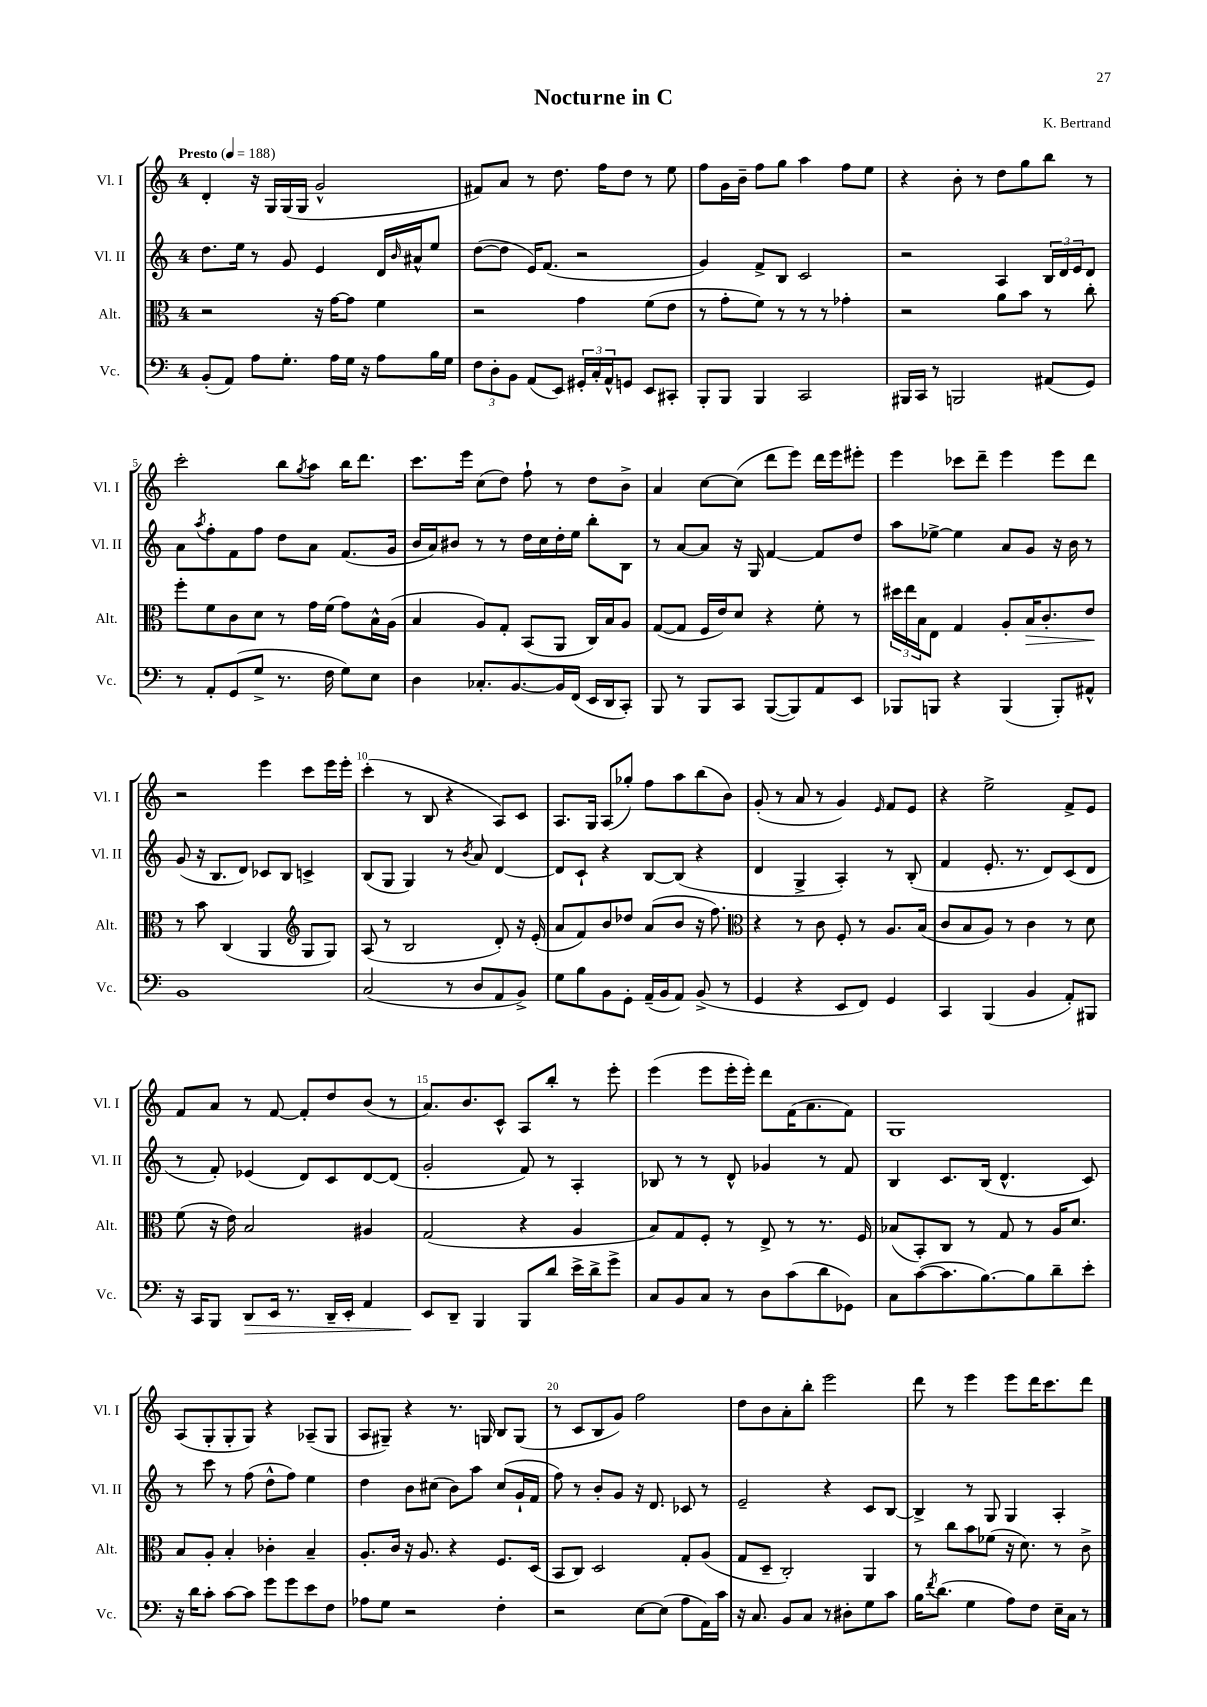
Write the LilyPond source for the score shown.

\header { title = "Nocturne in C" composer = "K. Bertrand" }
<<
\new StaffGroup <<
\new Staff = "s0" \with { instrumentName = "Vl. I" shortInstrumentName = "Vl. I" } {
    \clef treble \key c \major \once \override Staff.TimeSignature.style = #'single-digit \time 4/4 \tempo "Presto" 4 = 188
    d'4-. r16 g16 g16( g16 g'2-^ |
    fis'8) a'8 r8 d''8. f''16 d''8 r8 e''8 |
    f''8 g'16 b'16-- f''8 g''8 a''4 f''8 e''8 |
    r4 b'8-. r8 d''8 g''8 b''8 r8 |
    c'''2-. b''8 \acciaccatura { g''8 } a''8 b''16 d'''8. |
    c'''8. e'''16 c''8( d''8) f''8-! r8 d''8 b'8-> |
    a'4 c''8~ c''8( d'''8 e'''8) d'''16 e'''16 eis'''8-. |
    e'''4 ces'''8 d'''8-- e'''4 e'''8 d'''8 |
    r2 e'''4 c'''8 e'''16 e'''16-. |
    c'''4-.( r8 b8 r4 a8) c'8 |
    a8. g16 a8( ges''8-.) f''8 a''8 b''8( b'8) |
    g'8-.( r8 a'8 r8 g'4) \grace { e'16 } f'8 e'8 |
    r4 e''2-> f'8-> e'8 |
    f'8 a'8 r8 f'8~ f'8-. d''8 b'8( r8 |
    a'8.) b'8. c'8-^ a8 b''8-. r8 e'''8-. |
    e'''4( e'''8 e'''16-. e'''16-.) d'''8 f'16( a'8. f'8) |
    g1 |
    a8( g8-. g8-. g8) r4 aes8--( g8 |
    a8 gis8--) r4 r8. g16 b8 g8( |
    r8 c'8 b8 g'8) f''2 |
    d''8 b'8 a'8-. b''8-. e'''2 |
    d'''8 r8 e'''4 e'''8 d'''16 c'''8. d'''8 \bar "|." |
}
\new Staff = "s1" \with { instrumentName = "Vl. II" shortInstrumentName = "Vl. II" } {
    \clef treble \key c \major \once \override Staff.TimeSignature.style = #'single-digit \time 4/4
    d''8. e''16 r8 g'8 e'4 d'16 \grace { b'16 } ais'16-^ e''8 |
    d''8~( d''8 e'16) f'8.( r2 |
    g'4) f'8-> b8 c'2 |
    r2 a4 \tuplet 3/2 { b16 d'16 e'16 } d'8 |
    a'8 \acciaccatura { a''8 } f''8-. f'8 f''8 d''8 a'8 f'8.( g'16 |
    b'16 a'16) bis'8 r8 r8 d''16 c''16 d''16-. e''16 b''8-. b8 |
    r8 a'8~ a'8 r16 g16 f'4~ f'8 d''8 |
    a''8 ees''8~-> ees''4 a'8 g'8 r16 b'16 r8 |
    g'8( r16 b8. d'8) ces'8 b8 c'4-> |
    b8( g8 g4) r8 \acciaccatura { b'8 } a'8 d'4~ |
    d'8 c'8-! r4 b8~ b8( r4 |
    d'4 g4-> a4-.) r8 b8-.( |
    f'4 e'8.-. r8. d'8) c'8( d'8 |
    r8 f'8-.) ees'4( d'8) c'8 d'8~ d'8( |
    g'2-. f'8) r8 a4-. |
    bes8 r8 r8 d'8-^ ges'4 r8 f'8 |
    b4 c'8. b16( d'4.-^ c'8) |
    r8 c'''8 r8 f''8( d''8-^ f''8) e''4 |
    d''4 b'8 cis''8( b'8) a''8 cis''8( g'16-! f'16 |
    f''8) r8 b'8-. g'8 r16 d'8. ces'8 r8 |
    e'2-- r4 c'8 b8~ |
    b4-> r8 g8 g4 a4-. \bar "|." |
}
\new Staff = "s2" \with { instrumentName = "Alt." shortInstrumentName = "Alt." } {
    \clef alto \key c \major \once \override Staff.TimeSignature.style = #'single-digit \time 4/4
    r2 r16 g'16~ g'8 f'4 |
    r2 g'4 f'8( e'8 |
    r8 g'8-. f'8) r8 r8 r8 ges'4-. |
    r2 a'8 b'8 r8 c''8-. |
    f''8-. f'8 c'8 d'8 r8 g'16 f'16( g'8) b16-^ a16( |
    b4 a8) g8-. b,8( a,8 c16) b16 a8 |
    g8~( g8 f16 e'16) d'8 r4 f'8-. r8 |
    \tuplet 3/2 { dis''16 e''16 b16 } e8 g4 a8-. b16\> c'8.-. e'8\! |
    r8 b'8 c4( a,4 \clef treble g8 g8) |
    a8( r8 b2 d'8-.) r16 e'16-.( |
    a'8 f'8) b'8 des''8 a'8( b'8 r16 f''8.) |
    \clef alto r4 r8 c'8 f8-. r8 a8. b16( |
    c'8 b8 a8) r8 c'4 r8 d'8 |
    f'8( r16 e'16) b2 ais4 |
    g2( r4 a4 |
    b8) g8 f8-. r8 e8-> r8 r8. f16 |
    bes8( b,8-.) c8 r8 g8 r8 a16 d'8. |
    b8 a8-. b4-. ces'4-. b4-- |
    a8.-. c'16 r16 a8. r4 f8. d16( |
    b,8 c8) d2 g8-. a8( |
    g8 d8-- c2-.) a,4 |
    r8 c''8 b'8 fes'8( r16 d'8.) r8 c'8-> \bar "|." |
}
\new Staff = "s3" \with { instrumentName = "Vc." shortInstrumentName = "Vc." } {
    \clef bass \key c \major \once \override Staff.TimeSignature.style = #'single-digit \time 4/4
    b,8-.( a,8) a8 g8.-. a16 g16 r16 a8 b16 g16 |
    \tuplet 3/2 { f8 d8-. b,8 } a,8( e,8) \tuplet 3/2 { gis,16-. c16-. a,16-^ } g,8 e,8 cis,8-. |
    b,,8-. b,,8 b,,4 c,2 |
    bis,,16 c,16 r8 b,,2 ais,8( g,8) |
    r8 a,8-. g,8( g8-> r8. f16 g8) e8 |
    d4 ces8.-. b,8.~ b,16 f,16( e,16 d,16 c,8-.) |
    b,,8 r8 b,,8 c,8 b,,8~( b,,8) a,8 e,8 |
    bes,,8 b,,8 r4 b,,4( b,,8-.) ais,8-^ |
    b,1 |
    c2( r8 d8 a,8 b,8->) |
    g8 b8 b,8 g,8-. a,16--( b,16 a,8) b,8->( r8 |
    g,4 r4 e,8 f,8) g,4 |
    c,4 b,,4( b,4 a,8-.) bis,,8 |
    r16 c,16 b,,8 d,8\> e,16 r8. d,16-- e,16-. a,4 |
    e,8\! d,8-- b,,4 b,,8 d'8 e'16-> d'16-> g'8-> |
    c8 b,8 c8 r8 d8 c'8( d'8 ges,8) |
    c8 c'8~( c'8. b8.~) b8 d'8-- e'8-. |
    r16 d'16 c'8-. c'8~ c'8 g'8 g'8 e'8 f8 |
    aes8 g8 r2 f4-. |
    r2 e8~ e8( a8 a,16) c'16 |
    r16 c8. b,8 c8 r8 dis8-. g8 c'8 |
    b16 \acciaccatura { f'8 } d'8.( g4 a8) f8 e16-- c16 r8 \bar "|." |
}
>>
>>
\layout { \context { \Score \override BarNumber.break-visibility = ##(#f #t #t) barNumberVisibility = #(every-nth-bar-number-visible 5) } }
